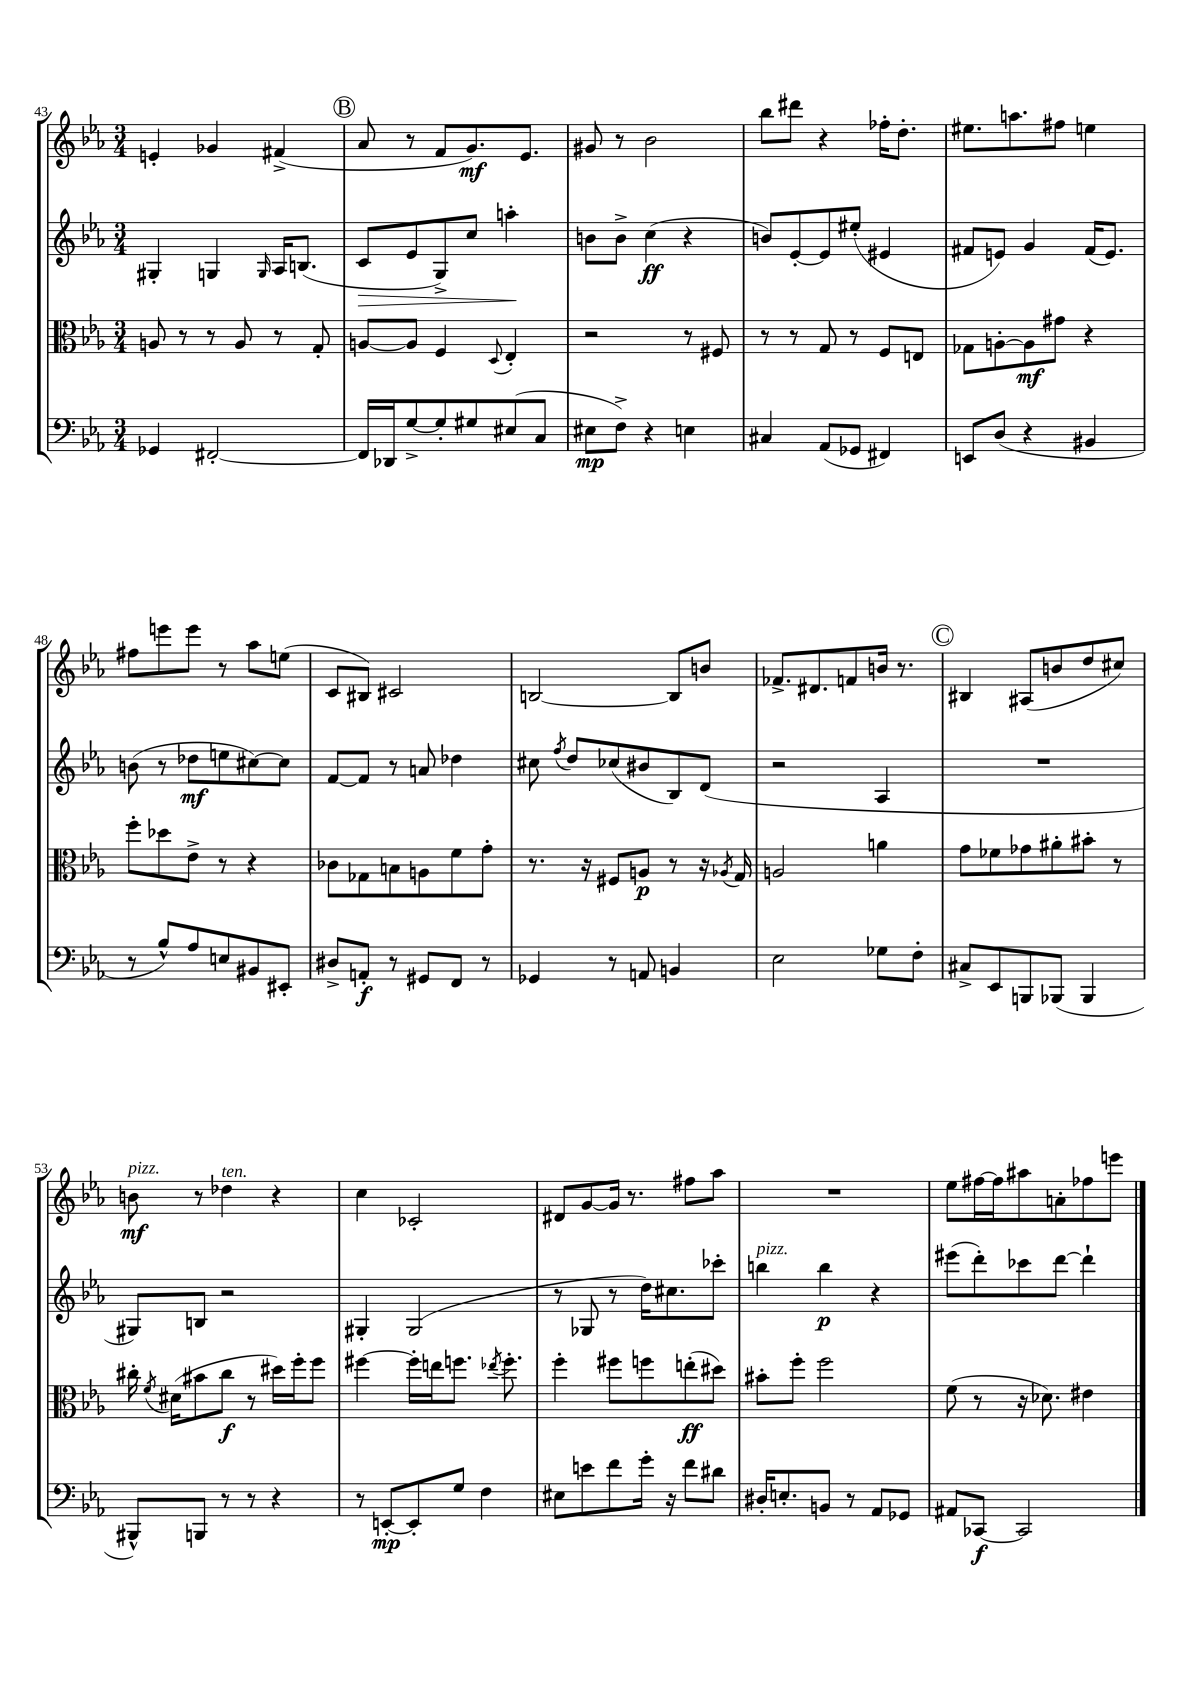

**kern	**kern	**kern	**kern
*staff4	*staff3	*staff2	*staff1
*clefF4	*clefC3	*clefG2	*clefG2
*k[b-e-a-]	*k[b-e-a-]	*k[b-e-a-]	*k[b-e-a-]
*M3/4	*M3/4	*M3/4	*M3/4
4GG-	8A	4G#'	4e'
.	8r	.	.
[2FF#'	8r	4G	4g-
.	8A	.	.
.	.	16qqG	.
.	8r	16A-	(4f#^
.	.	(8.B	.
.	8G'	.	.
=	=	=	=
16FF#]	[8A	8c	8a-
16DD-	.	.	.
[8G^	8A]	8e-	8r
8G']	4F	8G^)	8f
8G#	.	8cc	8.g)
.	8qqD	.	.
(8E#	4E-'	4aa'	.
.	.	.	8.e-
8C	.	.	.
=	=	=	=
8E#	2r	8b	8g#
8F^)	.	8b^	8r
4r	.	(4cc	2b-
4E	8r	4r	.
.	8F#	.	.
=	=	=	=
4C#	8r	8b)	8bb-
.	8r	[8e-'	8ddd#
(8AA-	8G	8e-]	4r
8GG-	8r	(8ee#'	.
4FF#)	8F	4e#	16ff-'
.	.	.	8.dd'
.	8E	.	.
=	=	=	=
8EE	8G-	8f#	8.ee#
(8D	[8A'	8e)	.
.	.	.	8.aa
4r	8A]	4g	.
.	8g#	.	8ff#
4BB#	4r	(16f#	4ee
.	.	8.e)	.
=	=	=	=
8r	8ff'	(8b	8ff#
8B-^^)	8dd-	8r	8eee
8A-	8e-^	8dd-	8eee
8E	8r	8ee	8r
8BB#	4r	[8cc#)	8aa-
8EE#'	.	8cc#]	(8ee
=	=	=	=
8D#^	8c-	[8f	8c
8AA'	8G-	8f]	8B#)
8r	8B	8r	2c#
8GG#	8A	8a	.
8FF	8f	4dd-	.
8r	8g'	.	.
=	=	=	=
4GG-	8.r	8cc#	[2B
.	.	8qff	.
.	.	8dd	.
.	16r	.	.
8r	8F#	(8cc-	.
8AA	8A	8b#	.
4BB	8r	8B-)	8B]
.	16r	(8d	8b
.	8qA-	.	.
.	16G	.	.
=	=	=	=
2E-	2A	2r	8.f-^
.	.	.	8.d#
.	.	.	8f
8G-	4a	4A-	16b
.	.	.	8.r
8F'	.	.	.
=	=	=	=
8C#^	8g	2.r	4B#
8EE-	8f-	.	.
8BBB	8g-	.	(8A#
(8BBB-	8a#'	.	8b
4BBB-	8b#'	.	8dd
.	8r	.	8cc#)
=	=	=	=
8BBB#^^)	16cc#'	8G#)	8b
.	8qf	.	.
.	(16d#	.	.
8BBB	8b#	8B	8r
8r	8cc#	2r	4dd-
8r	8r	.	.
4r	16dd#)	.	4r
.	16ff'	.	.
.	8ff	.	.
=	=	=	=
8r	[4ff#	4G#'	4cc
[8EE'	.	.	.
8EE']	16ff#']	(2G#	2c-'
.	16ee	.	.
8G	8.ff	.	.
4F	.	.	.
.	8qee-	.	.
.	8.ff'	.	.
=	=	=	=
8E#	4ff'	8r	8d#
8e	.	8G-	[8g
8f	8ff#	8r	16g]
.	.	.	8.r
16g'	8ff	16dd)	.
16r	.	8.cc#	.
8f	(8ee'	.	8ff#
8d#	8dd#)	8ccc-'	8aa-
=	=	=	=
16D#'	8b#'	4bb	2.r
8.E'	.	.	.
.	8ff'	.	.
8BB	2ff	4bb	.
8r	.	.	.
8AA-	.	4r	.
8GG-	.	.	.
=	=	=	=
8AA#	(8f	(8eee#	8ee-
[8CC-	8r	8ddd')	[16ff#
.	.	.	16ff#]
2CC-]	16r	8ccc-	8aa#
.	8.d-)	.	.
.	.	[8ddd	8a'
.	4e#	4ddd`]	8ff-
.	.	.	8eee
==	==	==	==
*-	*-	*-	*-
